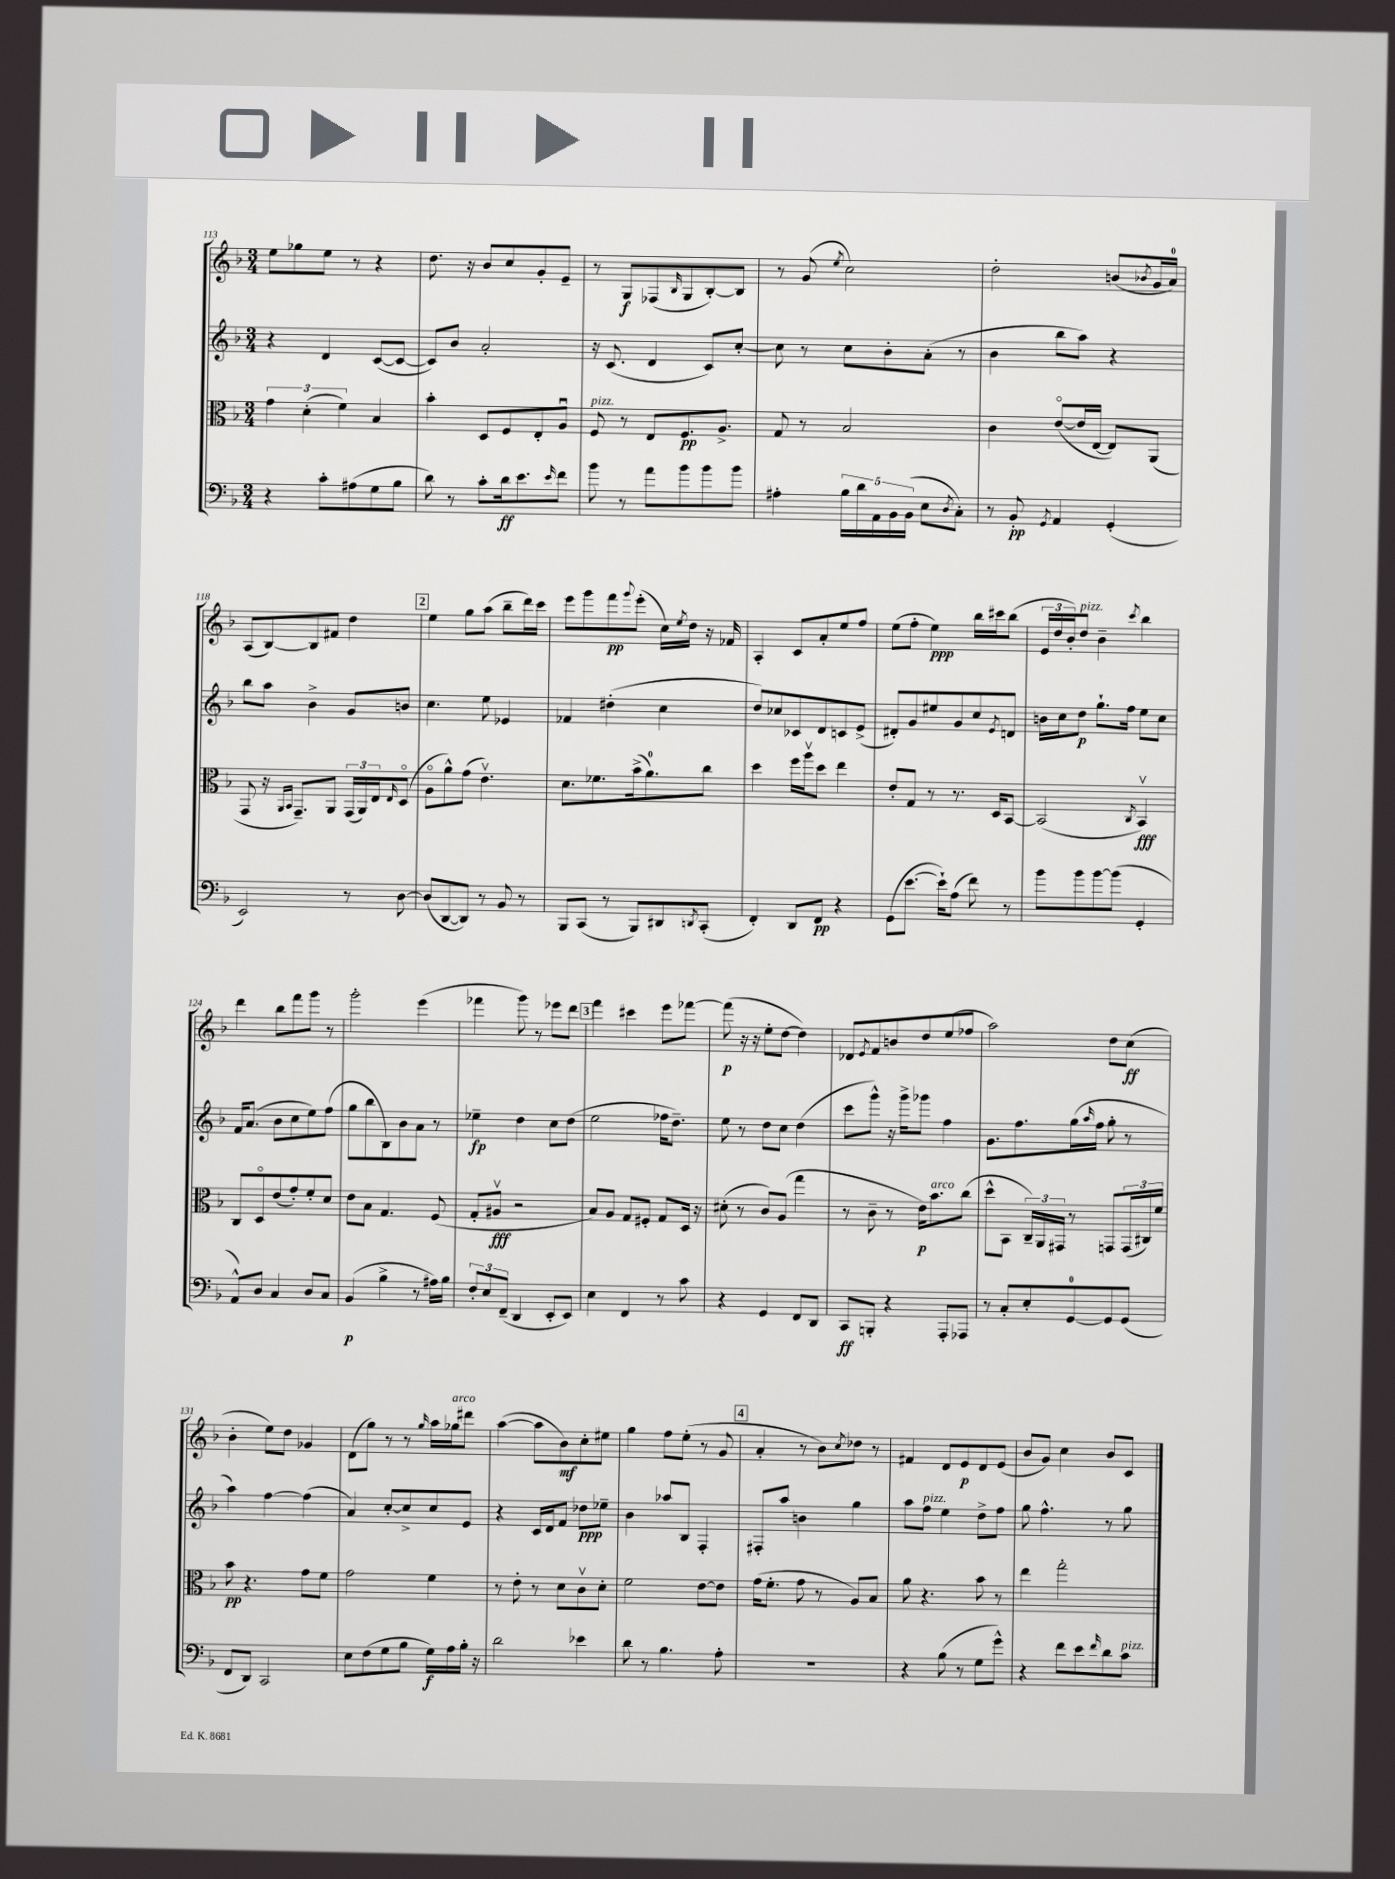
<<
\new StaffGroup <<
\new Staff = "s0" {
    \clef treble \key f \major \numericTimeSignature \time 3/4
    e''8 ges''8 e''8 r8 r4 |
    d''8. r16 bes'8 c''8 g'8-. e'8-- |
    r8 g8\f fes8( \grace { bes16 } g8 bes8~-.) bes8 |
    r8 g'8( \acciaccatura { e''8 } c''2) |
    d''2-. b'8( \acciaccatura { bes'8 } g'16 a'16-0) |
    a8( bes8~) bes8 fis'8 d''4 |
    \mark \markup { \box "2" } e''4 g''8 a''8( bes''8-- d'''16) c'''16 |
    e'''8 g'''8 f'''8\pp \appoggiatura { g'''8 } e'''8-.( c''16) \acciaccatura { e''8 } d''16 r16 fes'16 |
    a4-. c'8 a'8-. e''8 f''8 |
    e''8( f''8-. e''4\ppp) bes''16 cis'''16 bes''8( |
    \tuplet 3/2 { e'16 d''16 bes'16-.) } d''8^\markup { \italic "pizz." } bes'4-- \acciaccatura { c'''8 } bes''4 |
    d'''4 bes''8 f'''8 g'''8 r8 |
    g'''2-. e'''4( |
    fes'''4 g'''8) r8 ees'''8 d'''8 |
    \mark \markup { \box "3" } f'''4 cis'''4 e'''8 fes'''8~ |
    fes'''8\p( r16 r16 e''8-. d''8~ d''4) |
    des'8 \acciaccatura { e'8 } f'8 b'8 d''8 e''8( fes''8 |
    a''2) d''8 c''8\ff( |
    bes'4-. e''8) d''8 ges'4 |
    d'8( g''8) r8 r8 \grace { g''16 } a''16 ges''16^\markup { \italic "arco" } dis'''8 |
    a''4~( a''8 bes'8\mf) c''8-. eis''8 |
    g''4 f''8 e''8-.( r8 g'8 |
    \mark \markup { \box "4" } a'4-. r8 bes'8) \acciaccatura { c''8 } des''8 r8 |
    fis'4 d'8 e'8\p d'8 e'8( |
    bes'8 g'8) c''4 bes'8 c'8 \bar "|." |
}
\new Staff = "s1" {
    \clef treble \key f \major \numericTimeSignature \time 3/4
    r4 d'4 c'8~( c'8~ |
    c'8) bes'8 a'2-. |
    r16 c'8.( d'4 c'8) c''8~-. |
    c''8 r8 c''8 bes'8-. a'8-.( r8 |
    bes'4 bes''8 a''8) r4 |
    bes''8 a''8 bes'4-> g'8 b'8 |
    \mark \markup { \box "2" } c''4. e''8 ees'4 |
    fes'4 dis''4-.( c''4 |
    d''8) ces''8 ces'8 d'8 c'8 e'8->( |
    dis'8-.) g'8 eis''8 g'8 c''8 \acciaccatura { e'8 } d'8 |
    b'16 c''16 d''8\p g''8.-! f''16 e''8 c''8 |
    f'16 a'8.( bes'8 c''8 e''8) f''8( |
    g''8 bes''8 bes8) bes'8 a'8 r8 |
    ees''4--\fp d''4 c''8 d''8( |
    \mark \markup { \box "3" } e''2 fes''16 d''8.--) |
    e''8 r8 d''8 c''8 d''4( |
    c'''8 g'''8-^) r16 g'''16-> ges'''8 f''4 |
    g'8. f''8. g''16( \grace { a''16 } f''16 g''8-. r8 |
    a''4) f''4~ f''4( |
    a'4) c''8~-. c''8-> c''8 e'8 |
    r4 c'16 d'16 f'8 des''8\ppp ees''8-- |
    bes'4 aes''8 bes8 f4-. |
    \mark \markup { \box "4" } fis8-. a''8 b'4 g''4 |
    a''8 f''8^\markup { \italic "pizz." } e''4 d''8-> f''8 |
    g''8 f''4.-^ r8 g''8 \bar "|." |
}
\new Staff = "s2" {
    \clef alto \key f \major \numericTimeSignature \time 3/4
    \tuplet 3/2 { g'4 d'4-.( f'4) } bes4 |
    bes'4-. d8 f8 e8-. a8\downbow |
    f8^\markup { \italic "pizz." } r8 e8 f8.\pp a8.-> |
    g8 r8 bes2 |
    c'4 e'8~\flageolet( e'16 e16~ e8) a,8( |
    g,8 r16 \grace { a,16 bes,16 } g,8.--) a,8 \tuplet 3/2 { g,16( a,16) e16 } \grace { e16 } d8\flageolet( |
    \mark \markup { \box "2" } a8\flageolet a'8-^) g'8( e'4.\upbow) |
    d'8. fes'8. bes'16->( a'8.-0) c''8 |
    d''4 f''16 a''16\upbow d''8 e''4 |
    e'8-. g8 r8 r8. d16 bes,8~ |
    bes,2( \acciaccatura { c8 } bes,4\upbow\fff) |
    c8 d8\flageolet e'8( g'8-.) f'8-. d'8 |
    e'8 bes8 g4. f8( |
    g8-. ais8\upbow\fff r2 |
    \mark \markup { \box "3" } bes8) a8 g8 fis8-. g8 d16 r16 |
    dis'8-.( r8 c'8) a8( g''4 |
    r8 c'8-- r8 e'16\p) bes'8.^\markup { \italic "arco" } c''8( |
    d''8-^ bes,8 \tuplet 3/2 { c16--) a,16 gis,16 } r8 g,8 \tuplet 3/2 { g,16( cis16) f'16 } |
    bes'8\pp r4. g'8 f'8 |
    g'2 f'4 |
    r8 e'8-. r8 d'8 c'8\upbow d'8-. |
    f'2 e'8~ e'8 |
    \mark \markup { \box "4" } g'16( f'8.-. g'8 r8 a8) bes8 |
    a'8 r4. bes'8 r8 |
    e''4 g''2-. \bar "|." |
}
\new Staff = "s3" {
    \clef bass \key f \major \numericTimeSignature \time 3/4
    r4 c'8-. ais8( g8 bes8 |
    d'8) r8 c'8-. d'16\ff e'8. \grace { e'16 } f'8 |
    bes'8 r8 a'8 bes'8 bes'8 bes'8 |
    ais4-. \tuplet 5/4 { bes16 d'16 a,16 bes,16 bes,16( } e8 \acciaccatura { d8 } c8-.) |
    r8 bes,8-.\pp \acciaccatura { g,8 } a,4 g,4-.( |
    e,2) r8 d8~ |
    \mark \markup { \box "2" } d8( d,8~ d,8) r8 bes,8 r8 |
    bes,,8 c,8( r8 bes,,8) dis,8 \acciaccatura { d,8 } c,8-.( |
    f,4-.) d,8 f,8\pp r4 |
    g,8( e'8.~ e'16-!) a8( f'8) r8 |
    bes'8 bes'8 bes'8~ bes'8( g,4-. |
    a,8-^) d8 c4 d8 c8 |
    bes,4\p( bes4-> r8 ais16) bes16 |
    \tuplet 3/2 { f8-. e8 f,8--( } d,4 e,8-. e,8) |
    \mark \markup { \box "3" } e4 f,4 r8 c'8 |
    r4 g,4 f,8 d,8 |
    c,8\ff b,,8-. r4 a,,8-. aes,,8 |
    r8 c8-. e8-. g,8-0~ g,8 g,8( |
    f,8 d,8) c,2 |
    e8 f8( g8 bes8 g16\f) a16 bes16-. r16 |
    d'2 ees'4 |
    d'8 r8 bes4. a8-. |
    \mark \markup { \box "4" } R2. |
    r4 bes8( r8 g8 g'8-^) |
    r4 f'8 e'8 \grace { f'16 } d'8 c'8^\markup { \italic "pizz." } \bar "|." |
}
>>
>>
\layout { \context { \Score currentBarNumber = #113 } }
